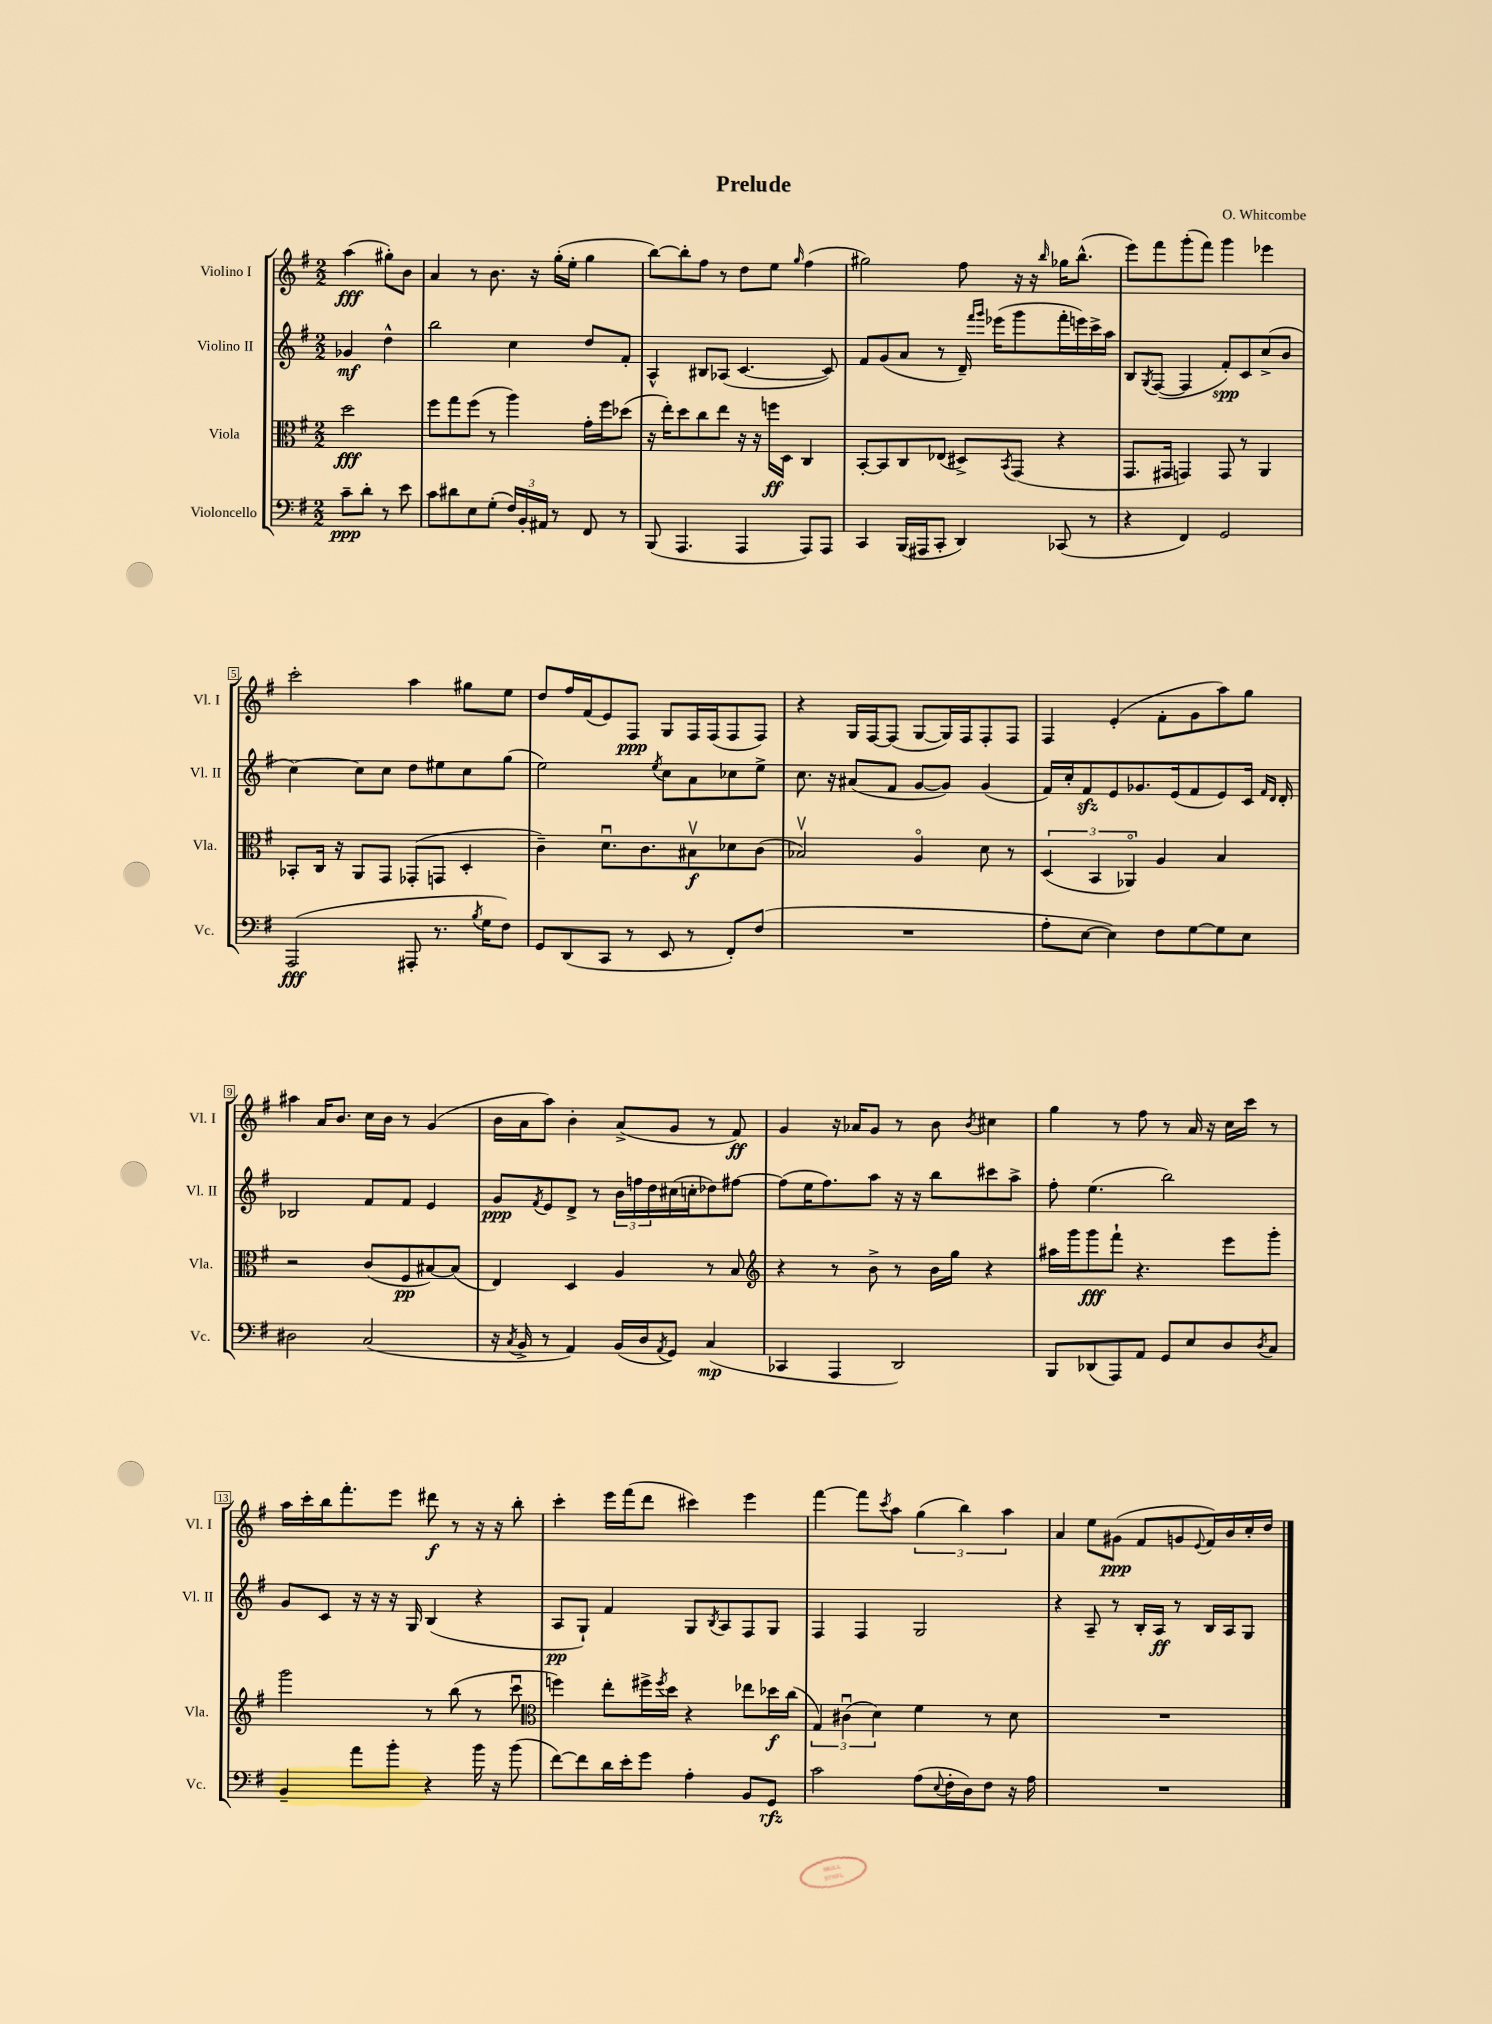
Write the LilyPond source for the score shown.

\header { title = "Prelude" composer = "O. Whitcombe" }
<<
\new StaffGroup <<
\new Staff = "s0" \with { instrumentName = "Violino I" shortInstrumentName = "Vl. I" } {
    \clef treble \key g \major \numericTimeSignature \time 2/2 \partial 2
    a''4\fff( gis''8-.) b'8 |
    a'4 r8 b'8. r16 g''16-.( e''16-. g''4 |
    b''8~) b''8-. fis''8 r8 d''8 e''8 \grace { g''16 } fis''4( |
    gis''2) fis''8 r16 r16 \grace { b''16 } ges''16 b''8.-^( |
    e'''8) fis'''8 g'''8-.( fis'''8) g'''4 ees'''4 |
    c'''2-. a''4 gis''8 e''8 |
    d''8 fis''16 fis'16( e'8) fis8\ppp g8 fis16 fis16( fis8 fis8) |
    r4 g16 fis16~ fis8( g8~ g16) fis16 fis8-. fis8 |
    fis4 e'4-.( fis'8-. g'8 a''8) g''8 |
    ais''4 a'16 b'8. c''16 b'16 r8 g'4( |
    b'16 a'16 a''8) b'4-. a'8->( g'8 r8 fis'8\ff) |
    g'4 r16 aes'16 g'8 r8 b'8 \acciaccatura { b'8 } cis''4 |
    g''4 r8 fis''8 r8 a'16 r16 c''16 c'''16 r8 |
    a''16 c'''16-. b''16 fis'''8.-. e'''8 dis'''8\f r8 r16 r16 b''8-. |
    c'''4-. e'''16 fis'''16( d'''8 cis'''4) e'''4 |
    fis'''4~ fis'''8 \acciaccatura { c'''8 } a''8 \tuplet 3/2 { g''4( b''4) a''4 } |
    a'4 e''8 gis'8\ppp( fis'8 g'8 \appoggiatura { e'8 } fis'16) b'16 c''16-. d''16 \bar "|." |
}
\new Staff = "s1" \with { instrumentName = "Violino II" shortInstrumentName = "Vl. II" } {
    \clef treble \key g \major \numericTimeSignature \time 2/2 \partial 2
    ges'4\mf d''4-^ |
    b''2 c''4 d''8 fis'8-. |
    a4-^ bis8 aes8( c'4.~ c'8) |
    fis'8 g'8( a'8 r8 d'16--) \grace { fis'''16 g'''16 } ees'''16( g'''8 fis'''16-. e'''16) c'''16-> a''16 |
    b8 \acciaccatura { g8 } fis8~( fis4 fis'8-.\spp) c'8 c''8->( b'8 |
    c''4~) c''8 c''8 d''8 eis''8 c''8 g''8( |
    e''2) \acciaccatura { e''8 } c''8 a'8 ces''8 e''8-> |
    c''8. r16 ais'8( fis'8 g'8~ g'8) g'4( |
    fis'16) c''16-. fis'8\sfz e'8 ges'8. e'16( fis'8 e'8) c'16 \grace { fis'16 d'16 } d'16-. |
    bes2 fis'8 fis'8 e'4 |
    g'8\ppp \acciaccatura { fis'8 } e'8 d'8-> r8 \tuplet 3/2 { b'16 f''16 d''16 } cis''16( c''16-. des''8) fis''8~ |
    fis''8( e''16 fis''8.) a''8 r16 r16 b''8 cis'''8 a''8-> |
    fis''8-. e''4.( b''2) |
    g'8 c'8 r16 r16 r16 g16 b4( r4 |
    a8\pp g8-!) fis'4 g8 \acciaccatura { b8 } a8 fis8 g8 |
    fis4 fis4 g2 |
    r4 a8-- r8 b16-. a16\ff r8 b16 a16 g8 \bar "|." |
}
\new Staff = "s2" \with { instrumentName = "Viola" shortInstrumentName = "Vla." } {
    \clef alto \key g \major \numericTimeSignature \time 2/2 \partial 2
    d''2\fff |
    fis''8 g''8 fis''8( r8 a''4) g'16-. fis''16 des''8( |
    r16 e''16-.) d''8 c''8 e''8 r16 r16 f''16\ff d16 c4 |
    b,8~-. b,8 c8 ees8( dis8->) \acciaccatura { b,8 } g,8( r4 |
    g,8. gis,16 g,4) g,8 r8 a,4 |
    bes,8-. c16 r16 a,8 g,8 ges,8-.( g,8 d4-. |
    c'4--) d'8.\downbow c'8. bis8\upbow\f des'8 c'8( |
    bes2\upbow) a4\flageolet d'8 r8 |
    \tuplet 3/2 { d4( b,4 aes,4\flageolet) } a4 b4 |
    r2 c'8( fis8\pp bis8~) bis8( |
    e4) d4 a4 r8 b8 |
    \clef treble r4 r8 b'8-> r8 b'16 g''16 r4 |
    ais''16 g'''16 g'''8\fff fis'''8-! r4. e'''8 g'''8-. |
    g'''2 r8 b''8( r8 c'''8\downbow |
    \clef alto f''4) e''8-. fis''16-> \acciaccatura { fis''8 } d''16 r4 ees''8 des''16\f c''16( |
    \tuplet 3/2 { g4) cis'4\downbow( d'4) } fis'4 r8 d'8 |
    R1 \bar "|." |
}
\new Staff = "s3" \with { instrumentName = "Violoncello" shortInstrumentName = "Vc." } {
    \clef bass \key g \major \numericTimeSignature \time 2/2 \partial 2
    c'8--\ppp d'8-. r8 e'8 |
    c'8 dis'8 e8 g8-.( \tuplet 3/2 { fis16) b,16-. ais,16 } r8 fis,8 r8 |
    b,,8( a,,4. a,,4 a,,8) a,,8 |
    c,4 b,,16( ais,,16 c,8-. d,4) ces,8( r8 |
    r4 fis,4) g,2 |
    a,,2\fff( ais,,8-. r8. \acciaccatura { b8 } g16 fis8) |
    g,8 d,8( c,8 r8 e,8 r8 fis,8-.) fis8( |
    R1 |
    a8-. e8~ e4) fis8 g8~ g8 e8 |
    dis2 c2( |
    r16 \acciaccatura { c8 } b,16-> r8 a,4) b,16( d16 \acciaccatura { a,8 } g,8) c4\mp( |
    ces,4 a,,4 d,2) |
    b,,8 des,8( a,,8) a,8 g,8 e8 d8 \acciaccatura { d8 } c8 |
    b,4-- a'8 b'8-. r4 b'16 r16 b'8( |
    fis'8~) fis'8 d'16 e'16-. g'8 a4-. b,8 g,8\rfz |
    c'2 a8( \appoggiatura { e8 } fis16-. d16) fis8 r16 a16 |
    R1 \bar "|." |
}
>>
>>
\layout { \context { \Score \override BarNumber.stencil = #(make-stencil-boxer 0.1 0.3 ly:text-interface::print) } }
